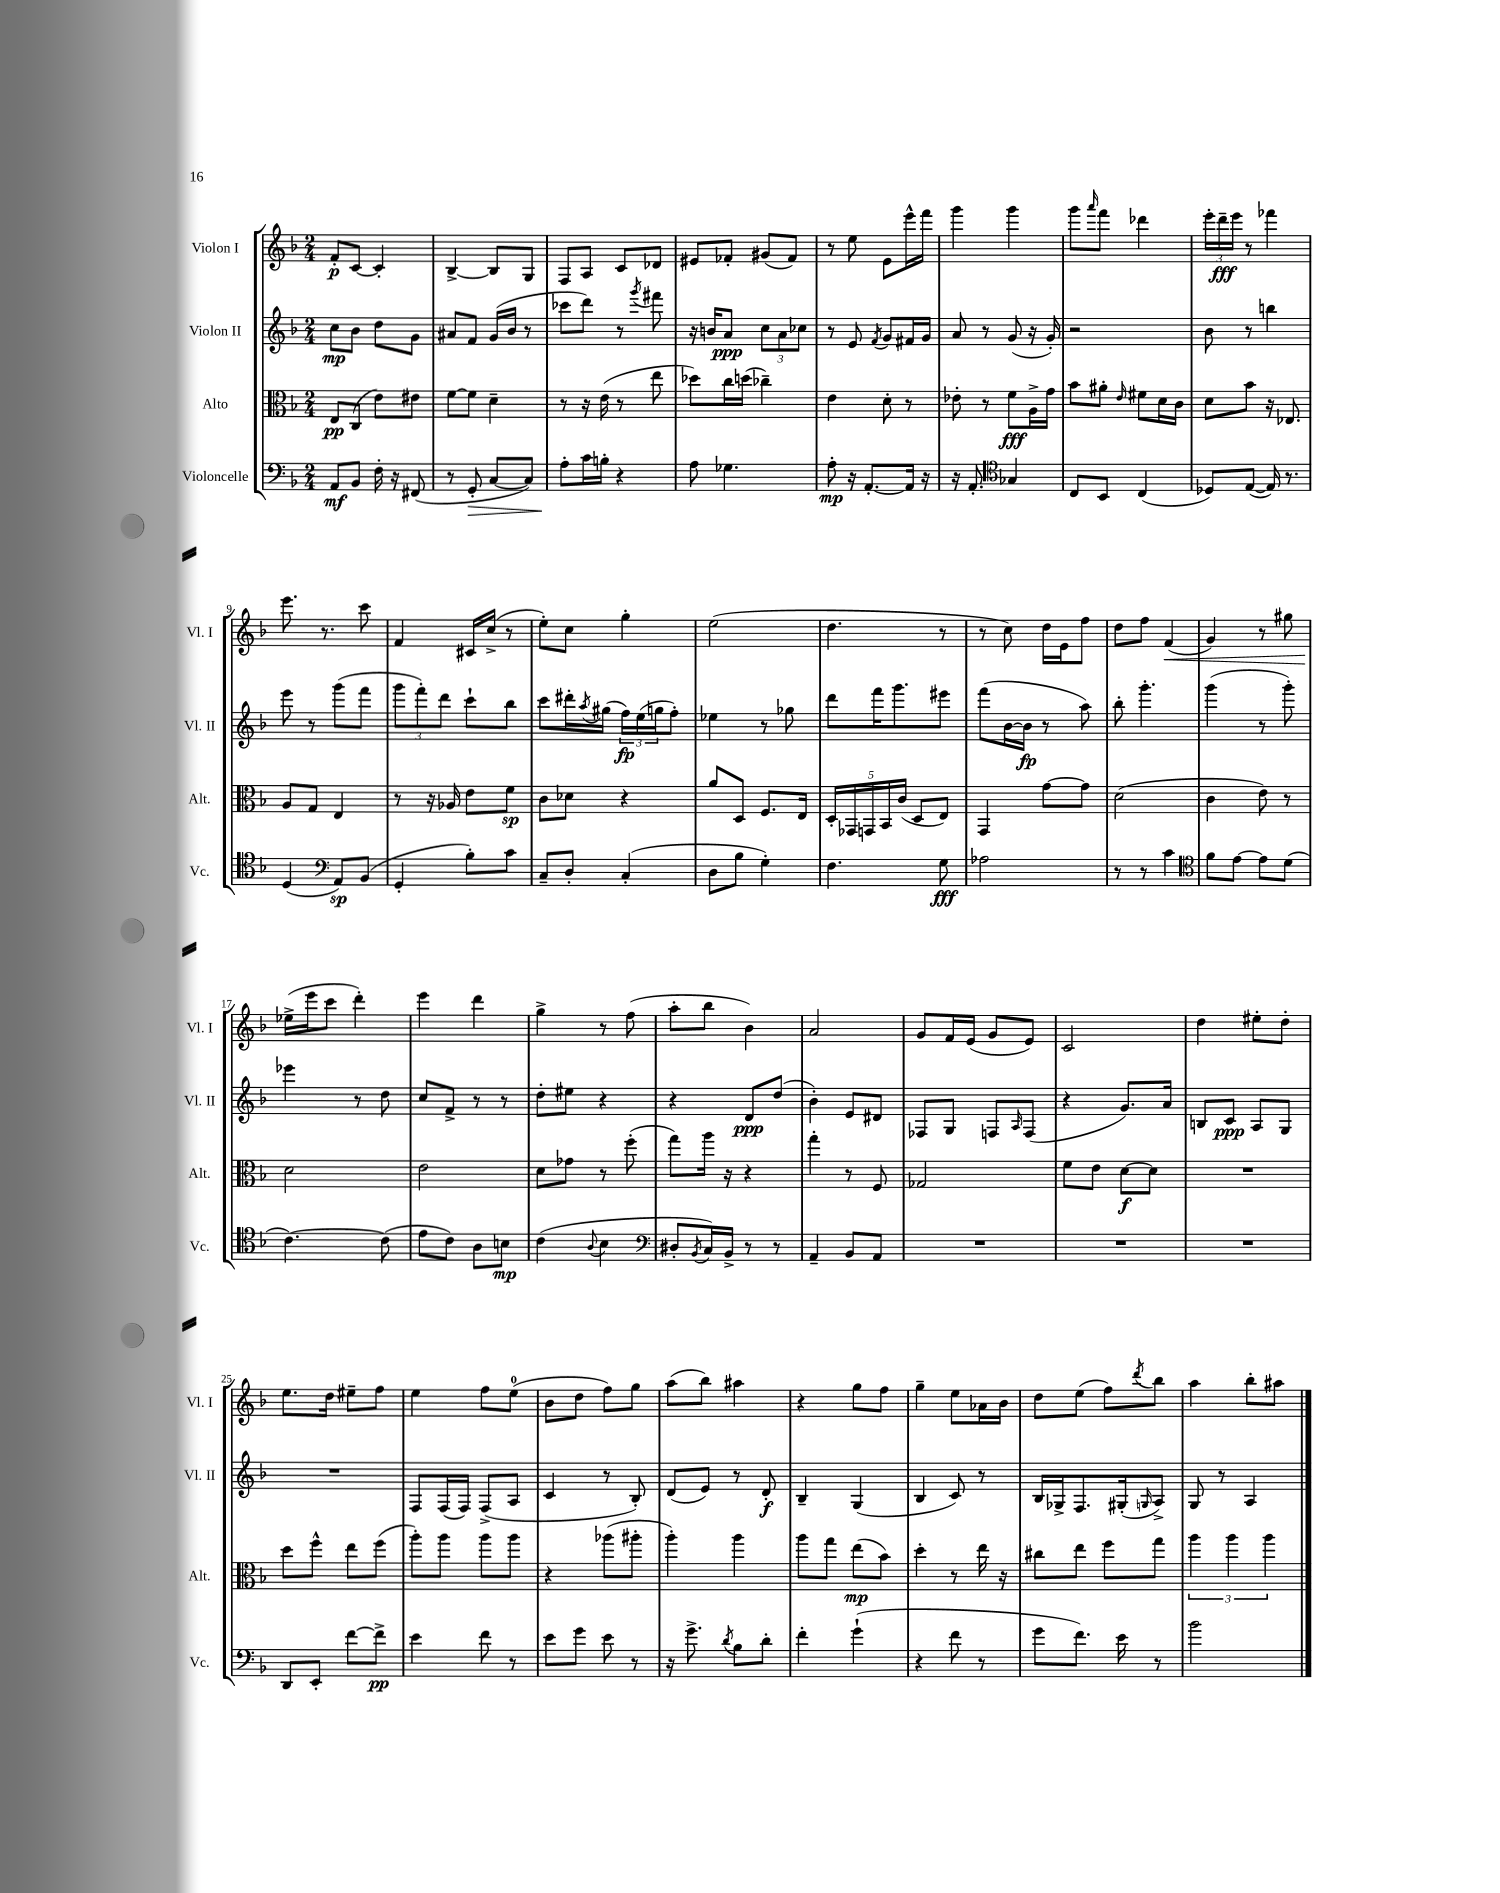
<<
\new StaffGroup <<
\new Staff = "s0" \with { instrumentName = "Violon I" shortInstrumentName = "Vl. I" } {
    \clef treble \key f \major \numericTimeSignature \time 2/4
    f'8-.\p c'8~ c'4-. |
    bes4~-> bes8 g8 |
    f8 a8 c'8 des'8 |
    eis'8 fes'8-. gis'8( fes'8) |
    r8 e''8 e'8 e'''16-^ f'''16 |
    g'''4 g'''4 |
    g'''8 \grace { a'''16 } f'''8 des'''4 |
    \tuplet 3/2 { e'''16-. d'''16--\fff e'''16 } r8 fes'''4 |
    e'''8. r8. c'''8 |
    f'4 cis'16 c''16->( r8 |
    e''8-.) c''8 g''4-. |
    e''2( |
    d''4. r8 |
    r8 c''8) d''16 e'16 f''8 |
    d''8 f''8 f'4\<( |
    g'4) r8 gis''8 |
    ees''16->\!( e'''16 c'''8 d'''4-.) |
    e'''4 d'''4 |
    g''4-> r8 f''8( |
    a''8-. bes''8 bes'4) |
    a'2 |
    g'8 f'16 e'16( g'8 e'8) |
    c'2 |
    d''4 eis''8-. d''8-. |
    e''8. d''16 eis''8-- f''8 |
    e''4 f''8 e''8-0( |
    bes'8 d''8 f''8) g''8 |
    a''8( bes''8) ais''4 |
    r4 g''8 f''8 |
    g''4-- e''8 aes'16 bes'16 |
    d''8 e''8( f''8) \acciaccatura { d'''8 } bes''8 |
    a''4 bes''8-. ais''8 \bar "|." |
}
\new Staff = "s1" \with { instrumentName = "Violon II" shortInstrumentName = "Vl. II" } {
    \clef treble \key f \major \numericTimeSignature \time 2/4
    c''8\mp bes'8 d''8 g'8 |
    ais'8 f'8 g'16( bes'16 r8 |
    ces'''8 d'''8) r8 \acciaccatura { g'''8 } fis'''8 |
    r16 b'16 a'8\ppp \tuplet 3/2 { c''8 a'8 ces''8 } |
    r8 e'8 \acciaccatura { f'8 } g'8 fis'16 g'16 |
    a'8 r8 g'8( r16 g'16-.) |
    r2 |
    bes'8 r8 b''4 |
    e'''8 r8 g'''8( f'''8 |
    \tuplet 3/2 { g'''8 f'''8-.) d'''8 } c'''8-! bes''8 |
    c'''8 dis'''16-. \acciaccatura { a''8 } gis''16( \tuplet 3/2 { f''16\fp) e''16( g''16 } f''8-.) |
    ees''4 r8 ges''8 |
    d'''8 f'''16 g'''8. eis'''8 |
    f'''8( bes'16~ bes'16\fp r8 a''8) |
    bes''8-. g'''4.-. |
    g'''4( r8 g'''8-.) |
    ees'''4 r8 d''8 |
    c''8 f'8-> r8 r8 |
    d''8-. eis''8 r4 |
    r4 d'8\ppp d''8( |
    bes'4-.) e'8 dis'8 |
    fes8 g8 f8 \grace { a16 } f8( |
    r4 g'8.) a'16 |
    b8 c'8\ppp a8 g8 |
    R2 |
    f8 f16( f16) f8->( a8 |
    c'4 r8 bes8-.) |
    d'8( e'8) r8 d'8-.\f |
    bes4-- g4( |
    bes4 c'8) r8 |
    bes16 ges16-> f8. gis16-.( \grace { g16 } a8->) |
    g8 r8 a4 \bar "|." |
}
\new Staff = "s2" \with { instrumentName = "Alto" shortInstrumentName = "Alt." } {
    \clef alto \key f \major \numericTimeSignature \time 2/4
    e8\pp c8( e'8) eis'8 |
    f'8~ f'8 d'4-- |
    r8 r16 e'16( r8 e''8 |
    des''8) c''16 d''16( ces''4--) |
    e'4 d'8-. r8 |
    ees'8-. r8 f'8\fff a16-> g'16 |
    bes'8 ais'8-. \grace { e'16 } fis'8 d'16 c'16 |
    d'8 bes'8 r16 ees8. |
    a8 g8 e4 |
    r8 r16 aes16 e'8 f'8\sp |
    c'8 des'8 r4 |
    a'8 d8 f8. e16 |
    \tuplet 5/4 { d16-. ges,16 g,16 bes,16 c'16( } d8 e8) |
    g,4 g'8~ g'8 |
    d'2( |
    c'4 e'8) r8 |
    d'2 |
    e'2 |
    d'8 ges'8 r8 f''8-.( |
    g''8) a''16 r16 r4 |
    g''4-. r8 f8 |
    ges2 |
    f'8 e'8 d'8~\f d'8 |
    R2 |
    d''8 f''8-^ e''8 f''8( |
    a''8-.) a''8 a''8 a''8 |
    r4 aes''8( ais''8-. |
    a''4-.) a''4 |
    a''8 g''8 e''8\mp( bes'8) |
    d''4-. r8 e''16 r16 |
    cis''8 e''8 f''8 g''8 |
    \tuplet 3/2 { a''4 a''4 a''4 } \bar "|." |
}
\new Staff = "s3" \with { instrumentName = "Violoncelle" shortInstrumentName = "Vc." } {
    \clef bass \key f \major \numericTimeSignature \time 2/4
    a,8\mf bes,8 f16-. r16 fis,8( |
    r8 g,8-.\> c8~ c8) |
    a8-.\! c'16 b16-. r4 |
    a8 ges4. |
    a8-.\mp r16 a,8.~-. a,16 r16 |
    r16 a,8.-. \clef tenor ges4 |
    c8 bes,8 c4( |
    des8) e8~( e16) r8. |
    d4( \clef bass a,8\sp) bes,8( |
    g,4-. bes8-.) c'8 |
    c8-- d8-. c4-.( |
    d8 bes8 g4-.) |
    f4. g8\fff |
    aes2 |
    r8 r8 c'4 |
    \clef tenor f'8 e'8~ e'8 d'8( |
    c'4.~) c'8( |
    e'8 c'8) a8 b8\mp |
    c'4( \appoggiatura { a8 } bes4 |
    \clef bass dis8-. \acciaccatura { bes,8 } c16) bes,16-> r8 r8 |
    a,4-- bes,8 a,8 |
    R2 |
    R2 |
    R2 |
    d,8 e,8-. f'8~ f'8->\pp |
    e'4 f'8 r8 |
    e'8 g'8 e'8 r8 |
    r16 g'8.-> \acciaccatura { d'8 } bes8 d'8-. |
    f'4-. g'4-!( |
    r4 f'8 r8 |
    g'8 f'8.) e'16 r8 |
    bes'2 \bar "|." |
}
>>
>>
